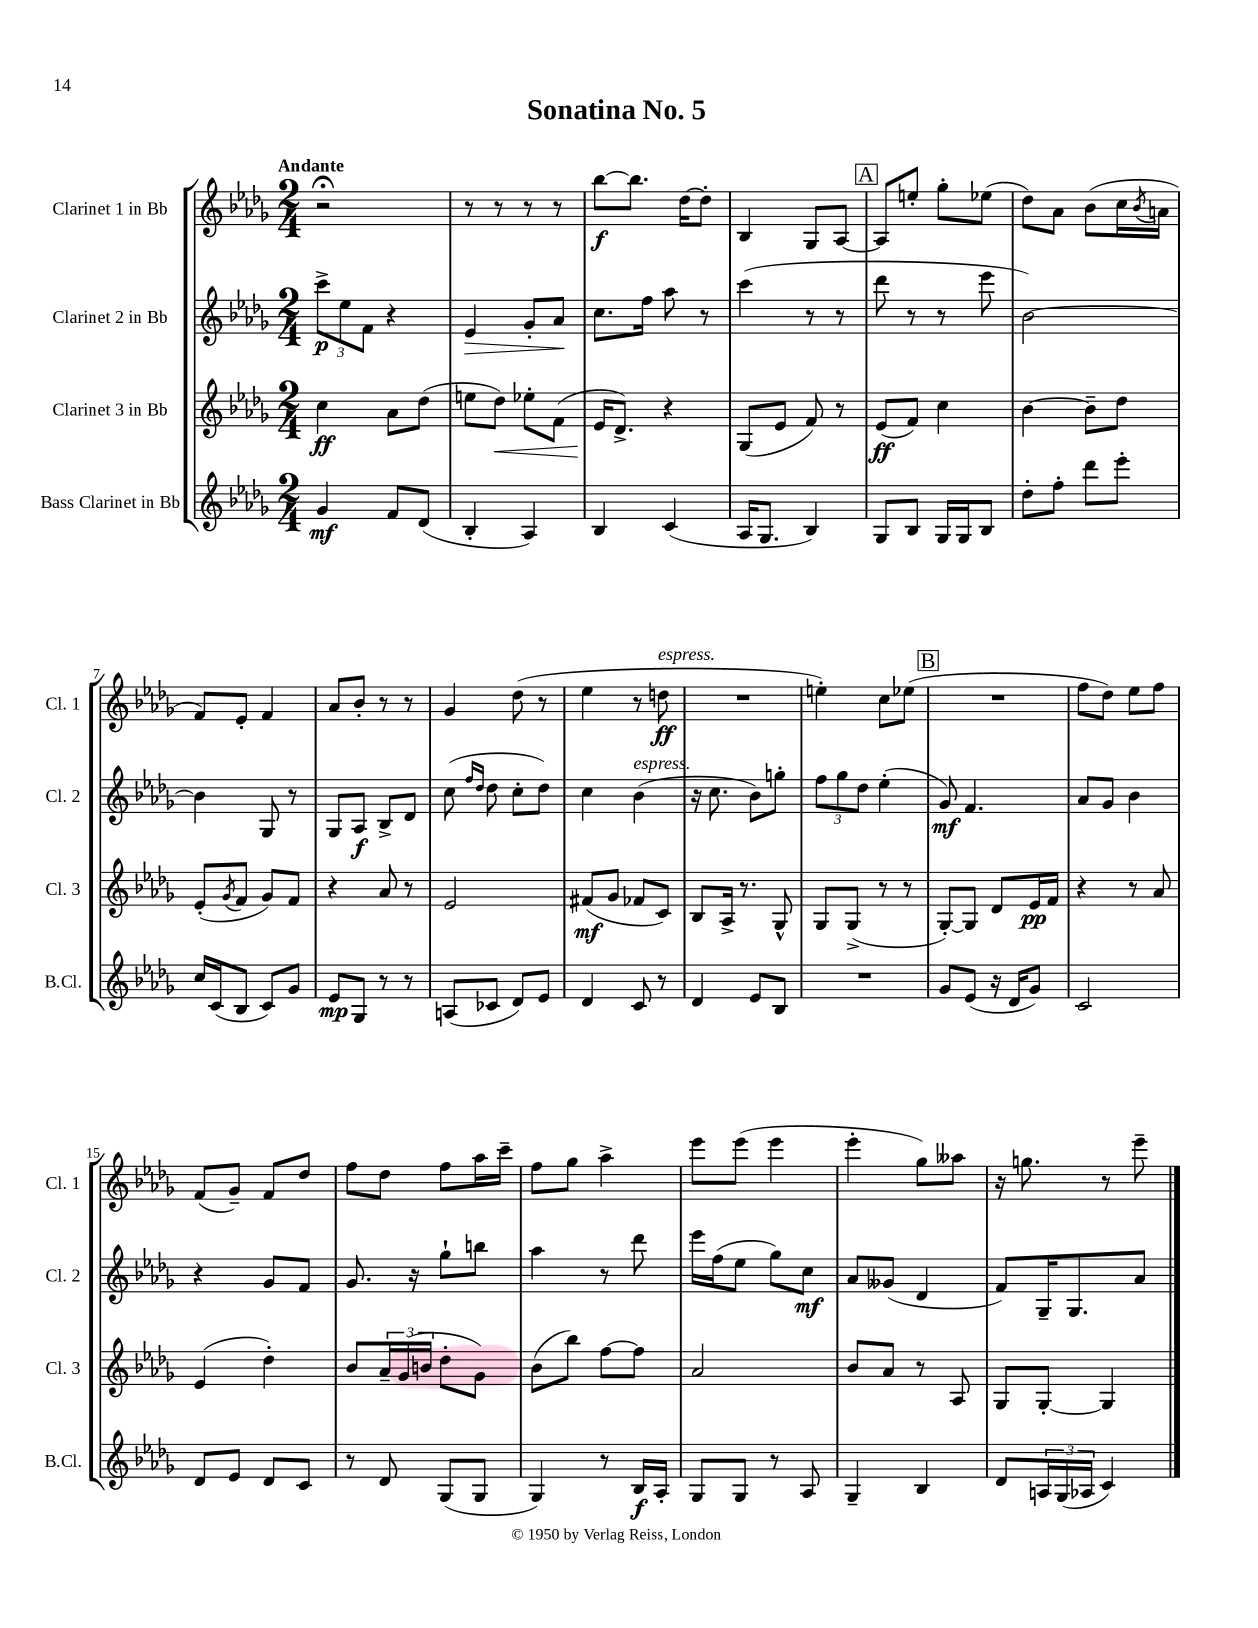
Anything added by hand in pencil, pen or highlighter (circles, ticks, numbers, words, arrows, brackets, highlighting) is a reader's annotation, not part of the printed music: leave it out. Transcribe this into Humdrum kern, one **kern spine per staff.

**kern	**kern	**kern	**kern
*staff4	*staff3	*staff2	*staff1
*clefG2	*clefG2	*clefG2	*clefG2
*k[b-e-a-d-g-]	*k[b-e-a-d-g-]	*k[b-e-a-d-g-]	*k[b-e-a-d-g-]
*M2/4	*M2/4	*M2/4	*M2/4
4g-	4cc	12ccc^	2r;
.	.	12ee-	.
.	.	12f	.
8f	8a-	4r	.
(8d-	(8dd-	.	.
=	=	=	=
4B-'	8ee	4e-	8r
.	8dd-)	.	8r
4A-)	8ee-'	8g-'	8r
.	(8f	8a-	8r
=	=	=	=
4B-	16e-	8.cc	[8bb-
.	8.d-^)	.	.
.	.	.	8.bb-]
.	.	16ff	.
(4c	4r	8aa-	.
.	.	.	[16dd-
.	.	8r	8dd-']
=	=	=	=
16A-	(8G-	(4ccc	4B-
8.G-	.	.	.
.	8e-	.	.
4B-)	8f)	8r	8G-
.	8r	8r	[8A-
=	=	=	=
8G-	(8e-	8ddd-	8A-]
8B-	8f)	8r	8ee'
16G-	4cc	8r	8gg-'
16G-	.	.	.
8B-	.	8eee-	(8ee-
=	=	=	=
8dd-'	[4b-	[2b-)	8dd-)
8ff'	.	.	8a-
8ddd-	8b-~]	.	(8b-
8eee-'	8dd-	.	16cc
.	.	.	8qb-
.	.	.	16a
=	=	=	=
16cc	(8e-'	4b-]	8f)
(16c	.	.	.
.	8qg-	.	.
8B-	8f	.	8e-'
8c)	8g-)	8G-	4f
8g-	8f	8r	.
=	=	=	=
8e-	4r	8G-	8a-
8G-	.	8A-	8b-'
8r	8a-	8B-^	8r
8r	8r	8d-	8r
=	=	=	=
(8A	2e-	(8cc	4g-
.	.	16qqff	.
.	.	16qqdd-	.
8c-	.	8dd-	.
8d-)	.	8cc'	(8dd-
8e-	.	8dd-)	8r
=	=	=	=
4d-	(8f#	4cc	4ee-
.	8g-	.	.
8c	8f-	(4b-	8r
8r	8c)	.	8dd
=	=	=	=
4d-	8B-	16r	2r
.	.	8.cc	.
.	16A-^	.	.
.	8.r	.	.
8e-	.	8b-)	.
8B-	8G-^^	8gg'	.
=	=	=	=
2r	8G-	12ff	4ee')
.	.	12gg-	.
.	(8G-^	.	.
.	.	12dd-	.
.	8r	(4ee-'	8cc
.	8r	.	(8ee-
=	=	=	=
8g-	[8G-')	8g-)	2r
(8e-	8G-]	4.f	.
16r	8d-	.	.
16d-	.	.	.
8g-)	16e-	.	.
.	16f	.	.
=	=	=	=
2c	4r	8a-	8ff
.	.	8g-	8dd-)
.	8r	4b-	8ee-
.	8a-	.	8ff
=	=	=	=
8d-	(4e-	4r	(8f
8e-	.	.	8g-~)
8d-	4dd-')	8g-	8f
8c	.	8f	8dd-
=	=	=	=
8r	8b-	8.g-	8ff
8d-	24a-~	.	8dd-
.	(24g-	.	.
.	.	16r	.
.	24b	.	.
(8G-	8dd-'	8gg-`	8ff
8G-	8g-)	8bb	16aa-
.	.	.	16ccc~
=	=	=	=
4G-)	(8b-	4aa-	8ff
.	8bb-)	.	8gg-
8r	[8ff	8r	4aa-^
16B-	8ff]	8ddd-	.
16A-'	.	.	.
=	=	=	=
8G-	2a-	16eee-	8eee-
.	.	(16ff	.
8G-	.	8ee-	(8eee-
8r	.	8gg-)	4eee-
8A-	.	8cc	.
=	=	=	=
4G-~	8b-	8a-	4eee-'
.	8a-	(8g--	.
4B-	8r	4d-	8gg-)
.	8A-	.	8aa--
=	=	=	=
8d-	8G-	8f)	16r
.	.	.	8.gg
24A	[8G-'	16G-~	.
(24G-	.	.	.
.	.	8.G-	.
24A-	.	.	.
4c)	4G-]	.	8r
.	.	8a-	8eee-~
==	==	==	==
*-	*-	*-	*-
